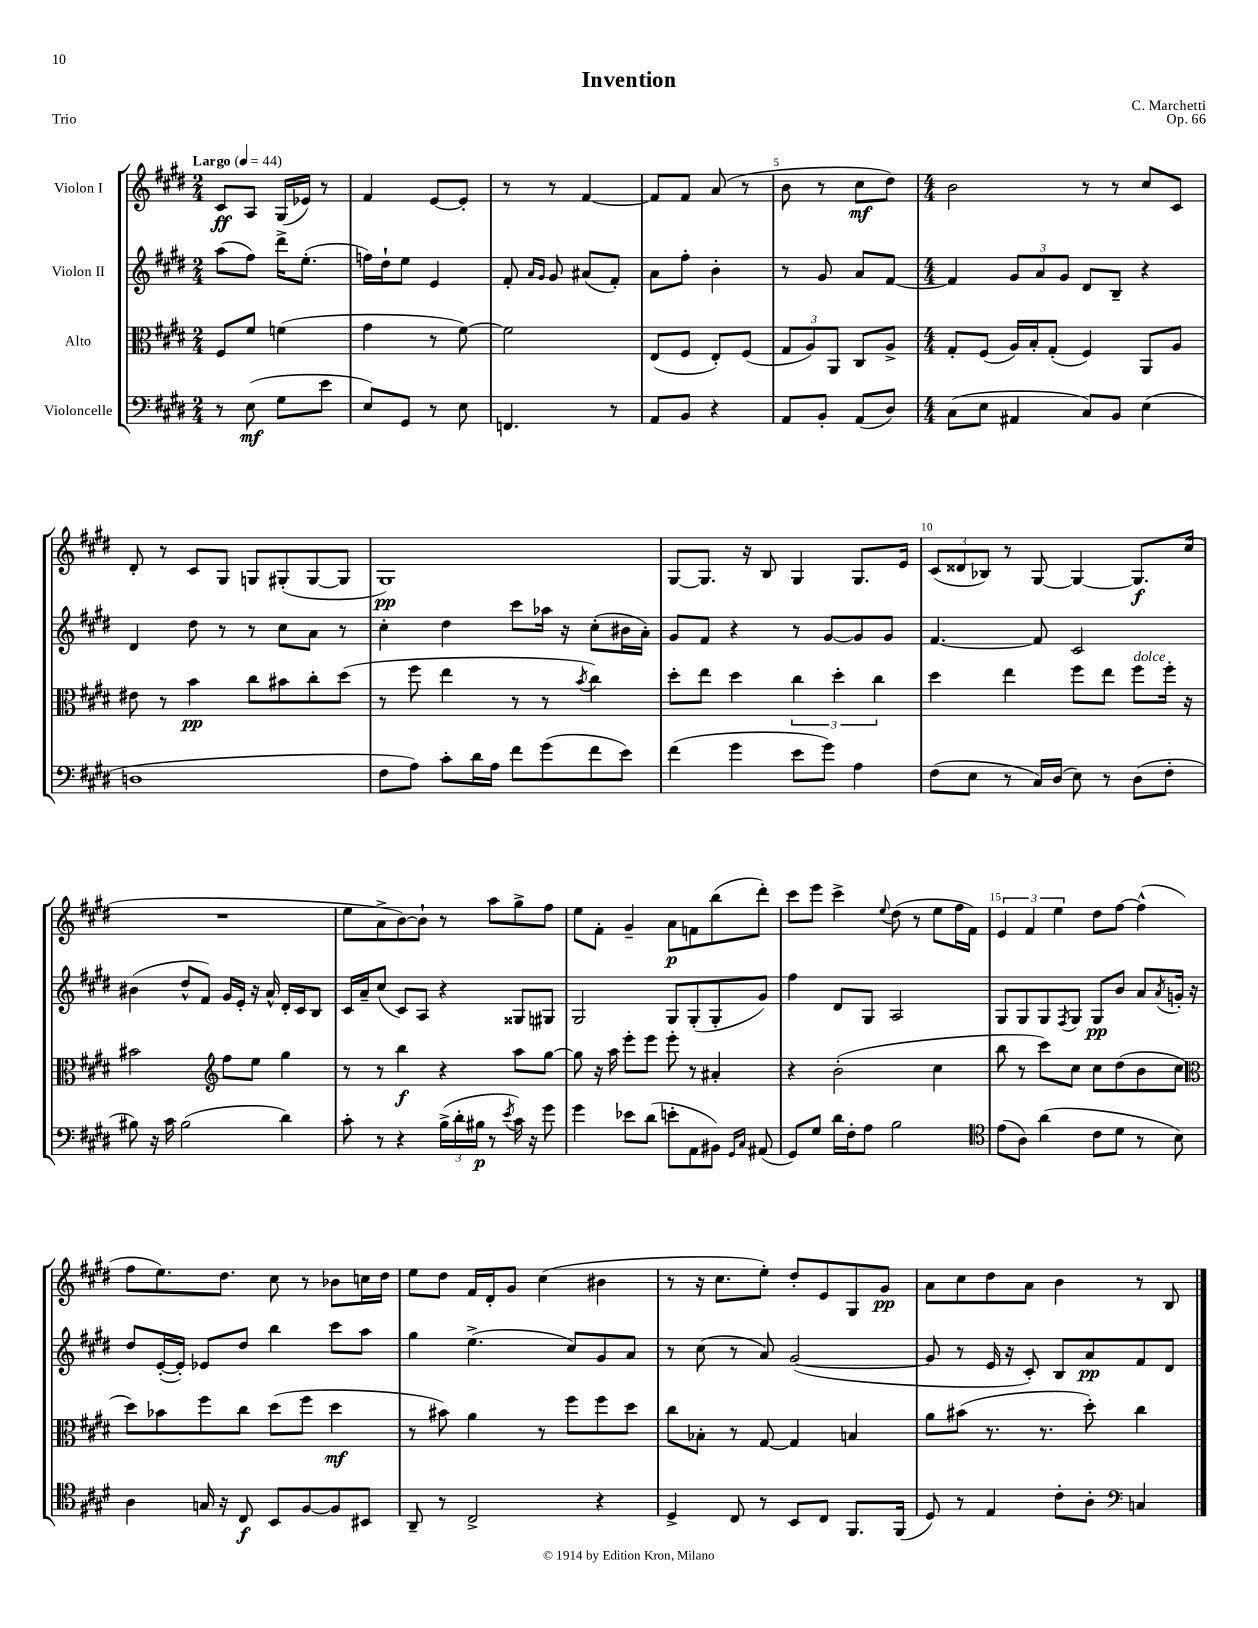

**kern	**kern	**kern	**kern
*staff4	*staff3	*staff2	*staff1
*clefF4	*clefC3	*clefG2	*clefG2
*k[f#c#g#d#]	*k[f#c#g#d#]	*k[f#c#g#d#]	*k[f#c#g#d#]
*M2/4	*M2/4	*M2/4	*M2/4
*MM44	*MM44	*MM44	*MM44
8r	8F#/L	(8aa\L	8c#/L
(8E\	8f#/J	8ff#\J)	8A/J
8G#\L	(4f\	16ddd#^\LK	(16G#/LL
.	.	(8.ee'\J	16e-/JJ)
8e\J	.	.	8r
=	=	=	=
8E/L)	4g#\	16ff\LL)	4f#/
.	.	16dd#`\J	.
8GG#/J	.	8ee\J	.
8r	8r	4e/	[8e/L
8E\	[8f#\)	.	8e'/]J
=	=	=	=
4.FF/	2f#\]	8f#'/	8r
.	.	16qqa/LL	.
.	.	16qqg#/JJ	.
.	.	8g#/	8r
.	.	(8a#/L	[4f#/
8r	.	8f#'/J)	.
=	=	=	=
8AA/L	(8E/L	8a\L	8f#/]L
8BB/J	8F#/J	8ff#'\J	8f#/J
4r	8E'/L)	4b'\	(8a/
.	(8F#/J	.	8r
=	=	=	=
8AA/L	12G#/L	8r	8b\
.	12A/)	.	.
8BB'/J	.	8g#/	8r
.	12AA/J	.	.
(8AA/L	8C#/L	8a/L	8cc#\L
8D#/J)	8A^/J	[8f#/J	8dd#\J)
=	=	=	=
*M4/4	*M4/4	*M4/4	*M4/4
(8C#\L	8G#'/L	4f#/]	2b\
8E\J	(8F#/J	.	.
4AA#/	16A/LL)	12g#/L	.
.	16B'/J	.	.
.	.	12a/	.
.	(8G#'/J	.	.
.	.	12g#/J	.
8C#/L)	4F#/)	8d#/L	8r
8BB/J	.	8B~/J	8r
(4E\	8AA/L	4r	8cc#/L
.	8A/J	.	8c#/J
=	=	=	=
1D	8e#\	4d#/	8d#'/
.	8r	.	8r
.	4b\	8dd#\	8c#/L
.	.	8r	8G#/J
.	8cc#\L	8r	8G/L
.	8b#\	8cc#\L	(8G#'/
.	8cc#'\	8a\J	[8G#/
.	(8dd#\J	8r	8G#/]J
=	=	=	=
8F#\L	8r	4cc#'\	1G#)
8A\J)	8ff#\	.	.
8c#'\L	4ee\	4dd#\	.
16d#\L	.	.	.
16A\JJ	.	.	.
8f#\L	8r	8ccc#\L	.
(8g#\	8r	16aa-\Jk	.
.	.	16r	.
.	8qb/	.	.
8f#\	4cc#\)	(8cc#'\L	.
8e\J)	.	16b#\L	.
.	.	16a'\JJ)	.
=	=	=	=
(4f#\	8dd#'\L	8g#/L	[8G#/L
.	8ee\J	8f#/J	8.G#/]J
4g#\	4dd#\	4r	.
.	.	.	16r
.	.	.	8B/
8e\L	6cc#\	8r	4G#/
8g#\J)	.	[8g#/L	.
.	6dd#'\	.	.
4A\	.	8g#/]	8.G#/L
.	6cc#\	.	.
.	.	8g#/J	.
.	.	.	16e/Jk
=	=	=	=
(8F#\L	4dd#\	[4.f#/	(12c#/L
.	.	.	12d##/
8E\J	.	.	.
.	.	.	12B-/J)
8r	4ee\	.	8r
16C#/LL)	.	8f#/]	[8G#/
(16D#/JJ	.	.	.
8E\)	8ff#\L	2c#/	4G#/_
8r	8ee\J	.	.
(8D#\L	8ff#\L	.	8.G#/]L
8F#'\J	16ff#'\Jk	.	.
.	16r	.	(16cc#/Jk
=	=	=	=
8B#\)	2b#\	(4b#\	1r
16r	.	.	.
16c#\	.	.	.
(2B#\	.	8dd#^^/L	.
.	.	8f#/J)	.
*	*clefG2	*	*
.	8ff#\L	16g#/LL	.
.	.	16e'/JJ	.
.	8ee\J	16r	.
.	.	16a^^/	.
4d#\)	4gg#\	16d#'/LL	.
.	.	16c#/J	.
.	.	8B/J	.
=	=	=	=
8c#'\	8r	16c#/LL	8ee\L
.	.	16a~/J	.
8r	8r	(8cc#/J	8a^\
4r	4bb\	8c#/L)	[8b\)
.	.	8A/J	8b`\]J
(24B^\LL	4r	4r	8r
24d#'\	.	.	.
24B#\JJ	.	.	.
8r	.	.	8aa\L
8qe/	.	.	.
16c#\)	8aa\L	8G##/L	8gg#^\
16r	.	.	.
8g#\	[8gg#\J	8G#/J	8ff#\J
=	=	=	=
4g#\	8gg#\]	2G#/	8ee\L
.	16r	.	8f#'\J
.	16aa\	.	.
8e-\L	8eee'\L	.	4g#~/
(8d#\J	8eee\J	.	.
8e'\L	8eee'\	8G#/L	8a\L
8AA\	8r	(8G#'/	8f\
8BB#\J)	4a#'/	8G#'/	(8bb\
16qqGG#/LL	.	.	.
16qqC#/JJ	.	.	.
(8AA#/	.	8g#/J)	8ddd#'\J)
=	=	=	=
8GG#/L)	4r	4ff#\	8ccc#\L
8G#/J	.	.	8eee\J
16d#\LL	(2b'\	8d#/L	4ccc#^\
16F#'\J	.	.	.
8A\J	.	8G#/J	.
.	.	.	8qqee/
2B\	.	2A/	(8dd#\
.	.	.	8r
.	4cc#\	.	8ee\L
.	.	.	16ff#\L
.	.	.	16f#\JJ)
=	=	=	=
*clefC4	*	*	*
(8e\L	8bb\	8G#/L	6e/
8A\J)	8r	8G#/	.
.	.	.	6f#/
(4a\	8ccc#\L)	8G#/	.
.	.	.	6ee\
.	.	8qF#/	.
.	8cc#\J	8G#/J	.
8c#\L	8cc#\L	8G#/L	8dd#\L
8d#\J	(8dd#\	8b/J	[8ff#\J
8r	8b\	8a/L	(4ff#^^\]
.	.	8qa/	.
8B\)	8cc#\J	16g'/Jk	.
.	.	16r	.
=	=	=	=
*	*clefC3	*	*
4A\	8dd#\L)	8dd#/L	8ff#\L
.	8b-\	([16e'/L	8.ee\)
.	.	16e'/]JJ)	.
16G/	8ff#\	8e-/L	.
16r	.	.	8.dd#\J
8C#/	8cc#\J	8dd#/J	.
8BB/L	(8dd#\L	4bb\	8cc#\
[8F#/	8ff#\J	.	8r
8F#/]	4dd#\	8ccc#\L	8b-\L
8BB#/J	.	8aa\J	16cc\L
.	.	.	16dd#\JJ
=	=	=	=
8AA~/	8r	4gg#\	8ee\L
8r	8b#\)	.	8dd#\J
2C#^/	4a\	(4.ee^\	16f#/LL
.	.	.	16d#'/J
.	.	.	8g#/J
.	8r	.	(4cc#\
.	8ff#\L	8cc#/L)	.
4r	8ff#\	8g#/	4b#\
.	8dd#\J	8a/J	.
=	=	=	=
4D#^/	8cc#\L	8r	8r
.	8B-'\J	(8cc#\	16r
.	.	.	8.cc#\L
8C#/	8r	8r	.
8r	[8G#/	8a/)	8ee'\J)
8BB/L	4G#/]	([2g#/	8dd#'/L
8C#/J	.	.	8e/
8.FF#/L	4B/	.	8G#/
.	.	.	8g#/J
(16FF#/Jk	.	.	.
=	=	=	=
8D#/)	8a\L	8g#/]	8a\L
8r	(8b#\J	8r	8cc#\
4E/	8.r	16e/	8dd#\
.	.	16r	.
.	.	8c#'/)	8a\J
.	8.r	.	.
8c#'\L	.	8B/L	4b\
8A'\J	8dd#'\)	8a/	.
*clefF4	*	*	*
4C/	4cc#\	8f#/	8r
.	.	8d#/J	8B/
==	==	==	==
*-	*-	*-	*-
